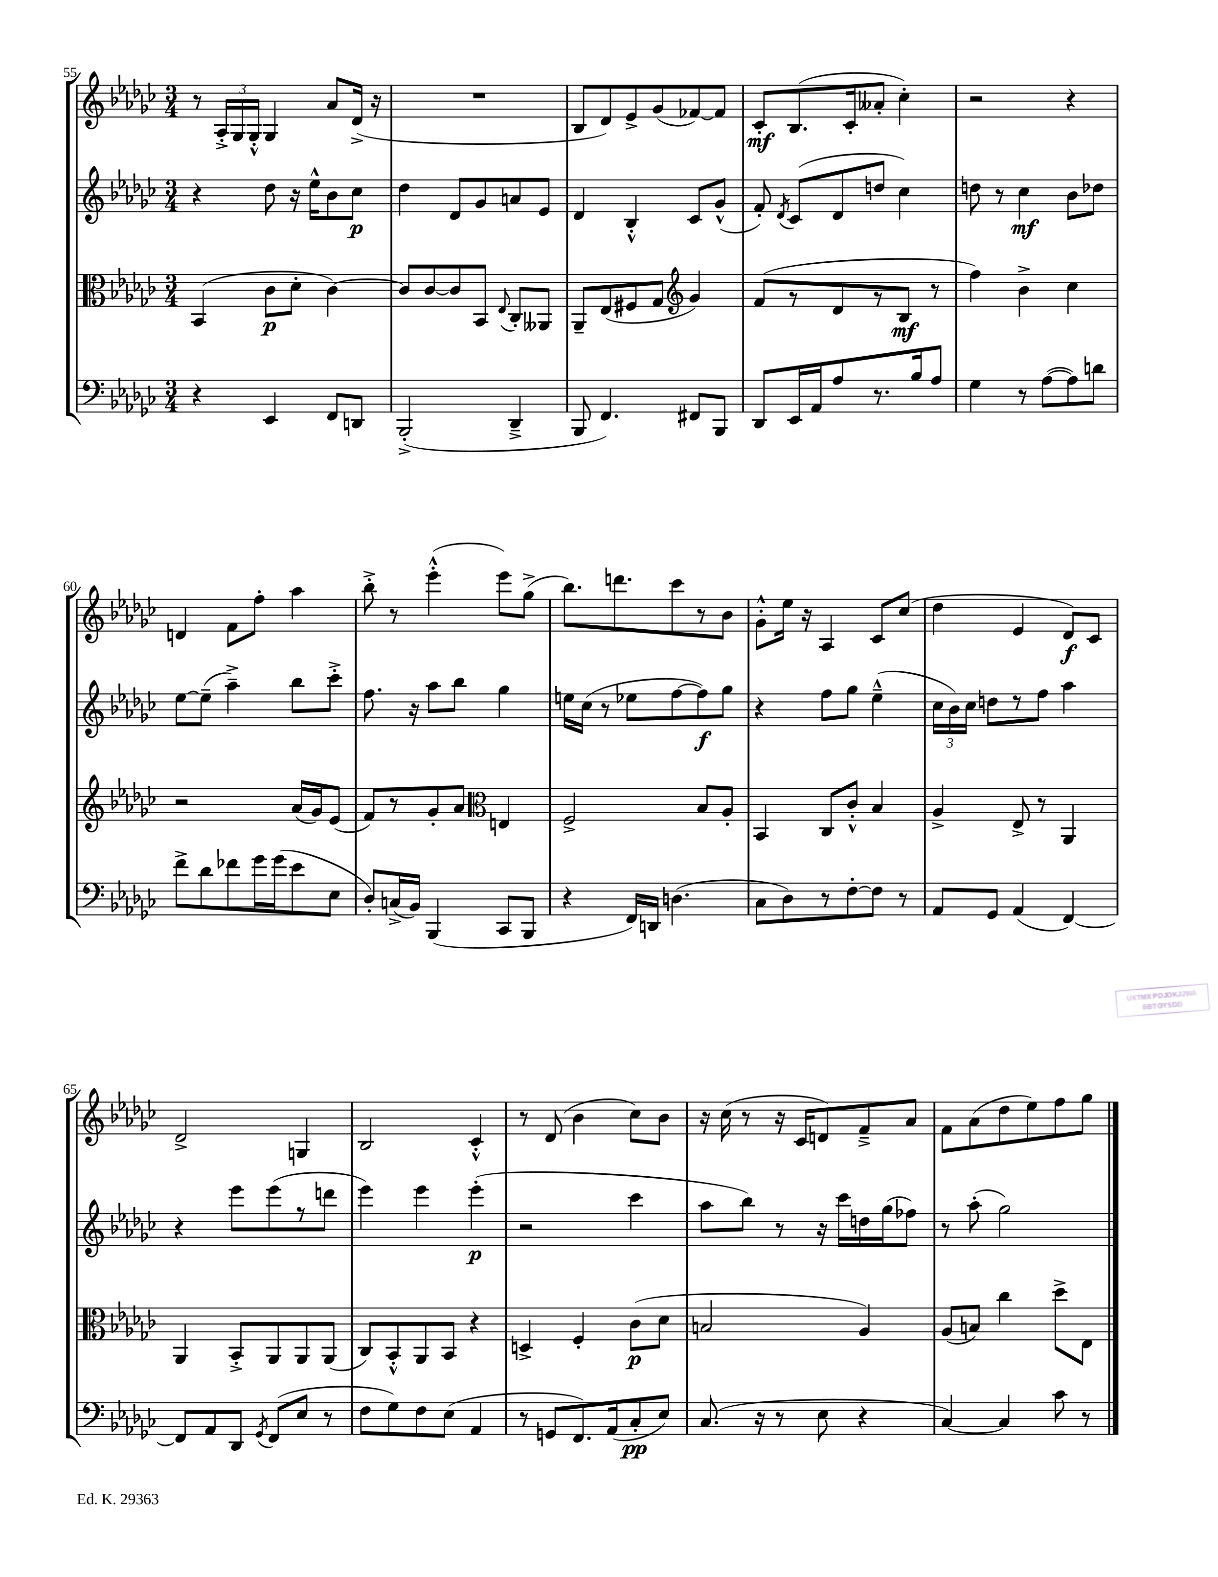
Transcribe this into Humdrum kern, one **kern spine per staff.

**kern	**kern	**kern	**kern
*staff4	*staff3	*staff2	*staff1
*clefF4	*clefC3	*clefG2	*clefG2
*k[b-e-a-d-g-c-]	*k[b-e-a-d-g-c-]	*k[b-e-a-d-g-c-]	*k[b-e-a-d-g-c-]
*M3/4	*M3/4	*M3/4	*M3/4
4r	(4BB-	4r	8r
.	.	.	24A-'^
.	.	.	24G-
.	.	.	24G-'^^
4EE-	8c-	8dd-	4G-
.	8d-'	16r	.
.	.	16ee-^^	.
8FF	[4c-)	8b-	8a-
8DD	.	8cc-	(16d-^
.	.	.	16r
=	=	=	=
(2BBB-'^	8c-]	4dd-	2.r
.	[8c-	.	.
.	8c-]	8d-	.
.	8BB-	8g-	.
.	8qqE-	.	.
4DD-~^	8C-'	8a	.
.	8AA--	8e-	.
=	=	=	=
8BBB-	8AA-~	4d-	8B-
4.FF)	(8E-	.	8d-)
.	8F#	4B-'^^	8e-^
.	8G-	.	(8g-
*	*clefG2	*	*
8FF#	4g-)	8c-	[8f-)
8BBB-	.	(8g-^^	8f-]
=	=	=	=
8DD-	(8f	8f')	8c-'
.	.	8qd-	.
16EE-	8r	(8c-	(8.B-
16AA-	.	.	.
8A-	8d-	8d-	.
.	.	.	16c-'
8.r	8r	8dd	8a--'
.	8B-	4cc-)	4cc-')
16B-	.	.	.
8A-	8r	.	.
=	=	=	=
4G-	4ff)	8dd	2r
.	.	8r	.
8r	4b-^	4cc-	.
([8A-	.	.	.
8A-])	4cc-	8b-	4r
8d	.	8dd-	.
=	=	=	=
8f^	2r	[8ee-	4d
8d-	.	(8ee-~]	.
8f-	.	4aa-~^)	8f
16g-	.	.	8ff'
(16g-	.	.	.
8e-	(16a-	8bb-	4aa-
.	16g-)	.	.
8E-	(8e-	8ccc-'^	.
=	=	=	=
8D-')	8f)	8.ff	8bb-'^
(16C^	8r	.	8r
16BB-)	.	16r	.
(4BBB-	8g-'	8aa-	(4eee-'^^
.	8a-	8bb-	.
*	*clefC3	*	*
8CC-	4E	4gg-	8eee-)
8BBB-	.	.	(8gg-^
=	=	=	=
4r	2F^	16ee	8.bb-)
.	.	(16cc-	.
.	.	8r	.
.	.	.	8.ddd
16FF)	.	8ee-	.
16DD	.	.	.
(4.D	.	[8ff	8ccc-
.	8B-	8ff])	8r
.	8A-'	8gg-	8b-
=	=	=	=
8C-	4BB-	4r	8g-'^^
8D-)	.	.	16ee-
.	.	.	16r
8r	8C-	8ff	4A-
[8F'	8c-'^^	8gg-	.
8F]	4B-	(4ee-~^^	8c-
8r	.	.	(8cc-
=	=	=	=
8AA-	4A-^	24cc-	4dd-
.	.	24b-)	.
.	.	24cc-	.
8GG-	.	8dd	.
(4AA-	8E-^	8r	4e-
.	8r	8ff	.
[4FF)	4AA-	4aa-	8d-)
.	.	.	8c-
=	=	=	=
8FF]	4AA-	4r	2d-^
8AA-	.	.	.
8DD-	8BB-'^	8eee-	.
8qGG-	.	.	.
(8FF	8AA-	(8eee-	.
8E-	8AA-	8r	4G
8r	(8AA-	8ddd	.
=	=	=	=
8F	8C-)	4eee-)	2B-
8G-)	8BB-'^^	.	.
8F	8AA-	4eee-	.
(8E-	8BB-	.	.
4AA-	4r	(4eee-'	4c-'^^
=	=	=	=
8r	4D^	2r	8r
8GG	.	.	(8d-
8.FF)	4F'	.	4b-
(16AA-	.	.	.
8C-'	(8c-	4ccc-	8cc-)
8E-)	8d-	.	8b-
=	=	=	=
(8.C-	2B	8aa-	16r
.	.	.	(16cc-
.	.	8bb-)	8r
16r	.	.	.
8r	.	8r	16r
.	.	.	16c-
8E-	.	16r	8d)
.	.	16ccc-	.
4r	4A-)	16dd	8f~^
.	.	(16gg-	.
.	.	8ff-)	8a-
=	=	=	=
[4C-)	(8A-	8r	8f
.	8B)	(8aa-'	(8a-
4C-]	4cc-	2gg-)	8dd-
.	.	.	8ee-)
8c-	8dd-^	.	8ff
8r	8E-	.	8gg-
==	==	==	==
*-	*-	*-	*-
